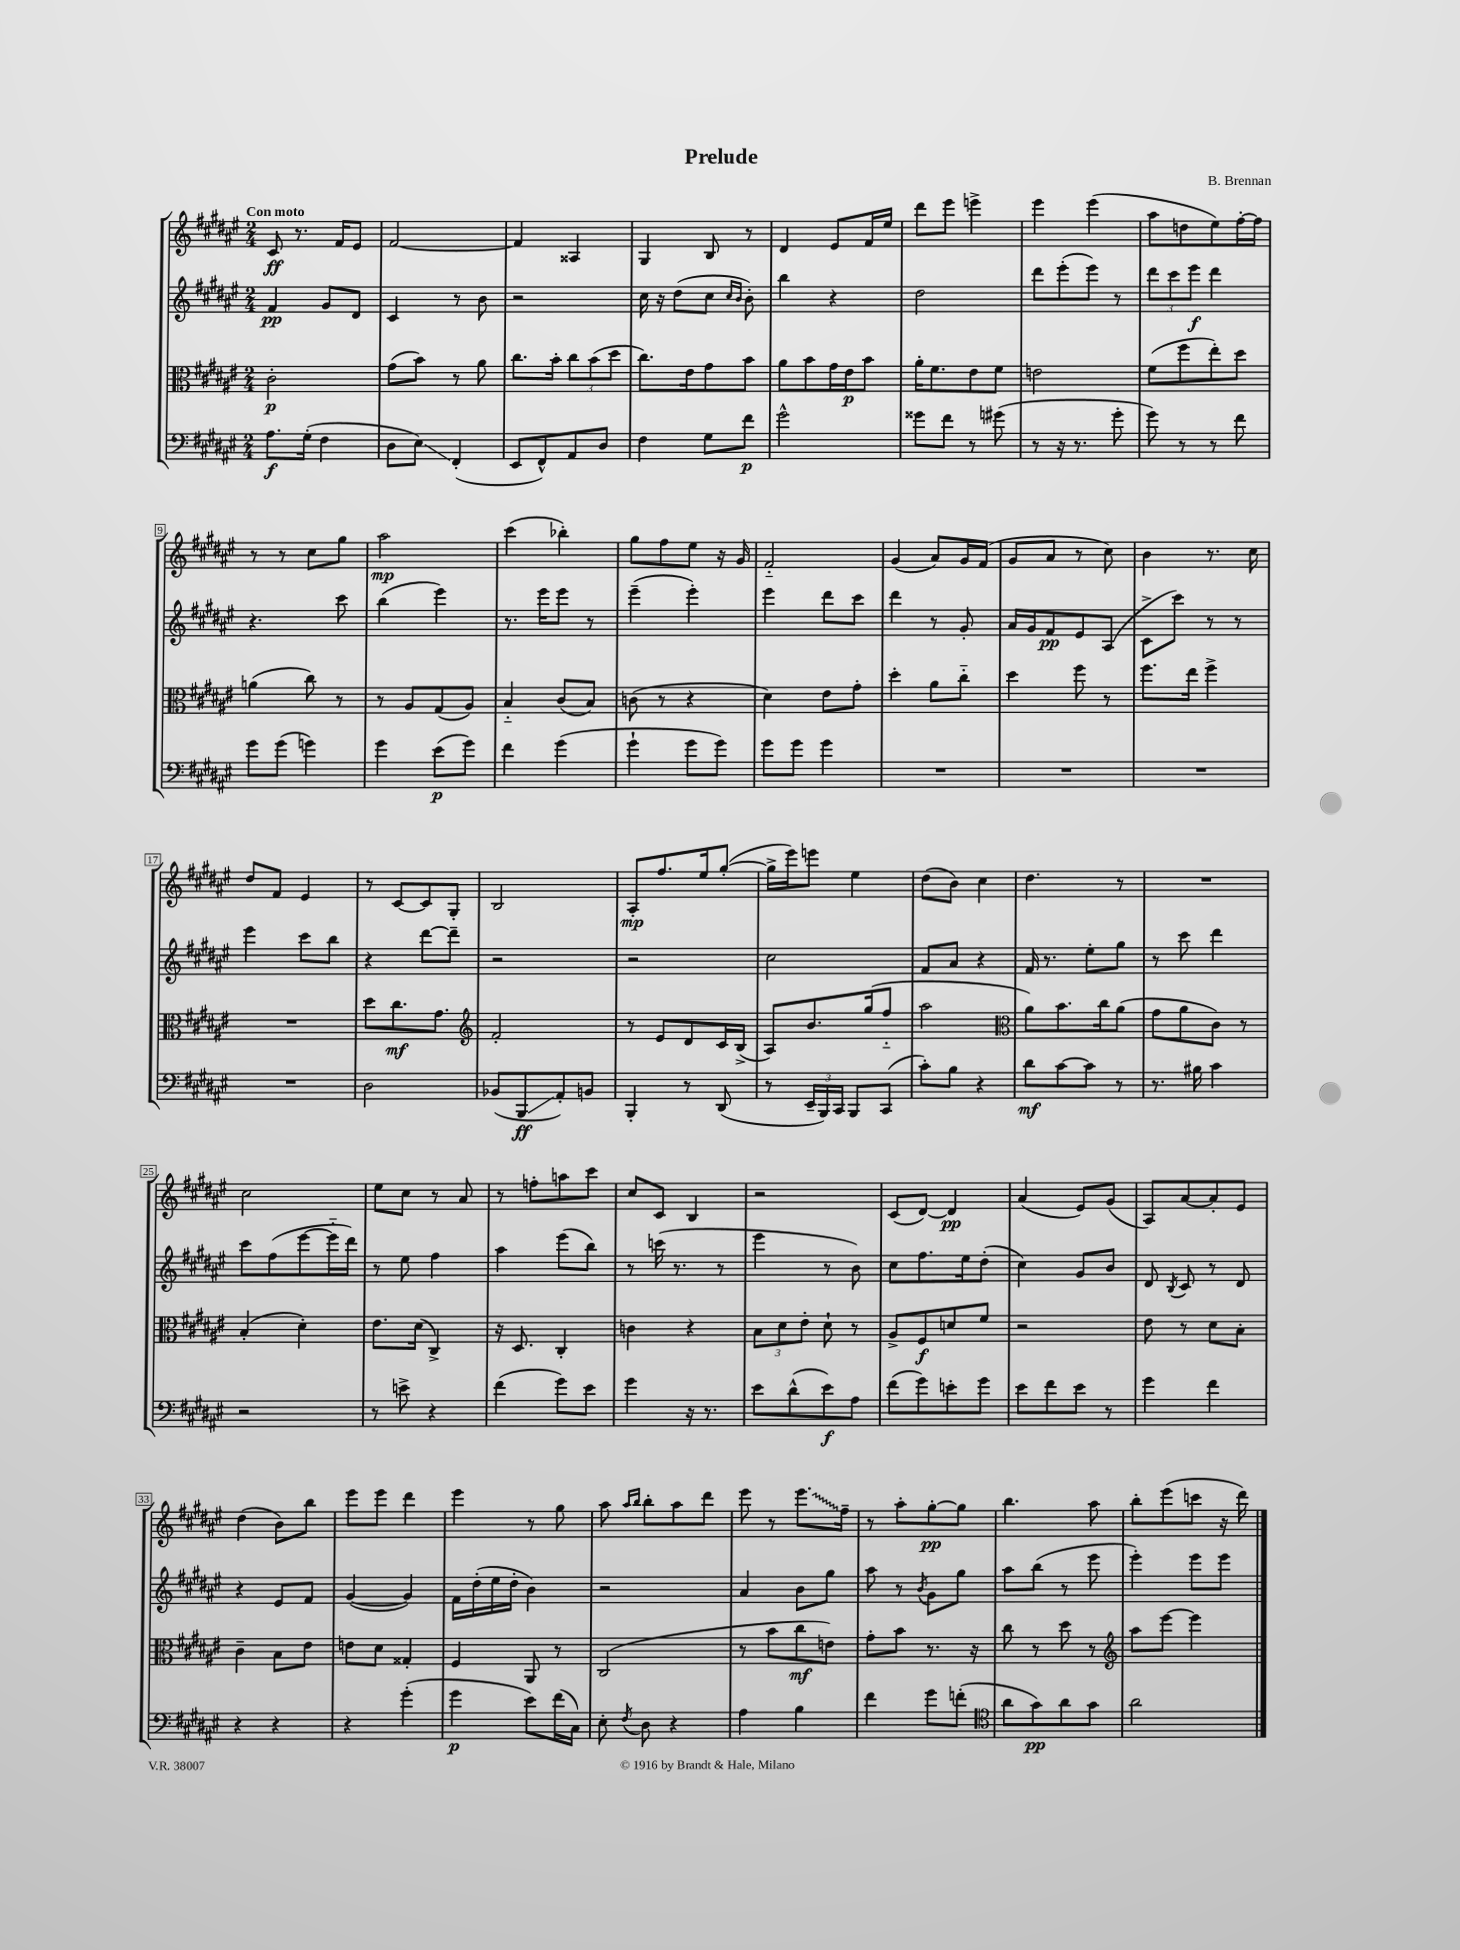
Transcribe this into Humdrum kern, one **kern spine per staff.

**kern	**kern	**kern	**kern
*staff4	*staff3	*staff2	*staff1
*clefF4	*clefC3	*clefG2	*clefG2
*k[f#c#g#d#a#e#]	*k[f#c#g#d#a#e#]	*k[f#c#g#d#a#e#]	*k[f#c#g#d#a#e#]
*M2/4	*M2/4	*M2/4	*M2/4
8.A#\L	2c#'\	4f#/	8c#/
.	.	.	8.r
(16G#'\Jk	.	.	.
4F#\	.	8g#/L	.
.	.	.	16f#/LK
.	.	8d#/J	8e#/J
=	=	=	=
8D#\L	(8g#\L	4c#/	[2f#/
8E#\J)	8b\J)	.	.
(4FF#'/	8r	8r	.
.	8a#\	8b\	.
=	=	=	=
8EE#/L	8.cc#\L	2r	4f#/]
8FF#^^/)	.	.	.
.	16b'\Jk	.	.
8AA#/	12cc#\L	.	4A##/
.	(12b\	.	.
8D#/J	.	.	.
.	12dd#\J	.	.
=	=	=	=
4F#\	8.cc#\L)	16cc#\	4G#/
.	.	16r	.
.	.	(8dd#\L	.
.	16e#\k	.	.
8G#\L	8g#\	8cc#\J	8B/
.	.	16qqcc#/LL	.
.	.	16qqb/JJ	.
8f#\J	8b\J	8b'\)	8r
=	=	=	=
2g#^^\	8a#\L	4bb\	4d#/
.	8b\	.	.
.	16g#\L	4r	8e#/L
.	16e#\J	.	.
.	8b\J	.	16f#/L
.	.	.	16ee#/JJ
=	=	=	=
8g##\L	16a#'\LK	2dd#\	8ddd#\L
.	8.f#\	.	.
8f#\J	.	.	8eee#\J
8r	8e#\	.	4eee^\
(8g#\	8f#\J	.	.
=	=	=	=
8r	2e\	8ddd#\L	4eee#\
16r	.	(8eee#'\	.
8.r	.	.	.
.	.	8eee#\J)	(4eee#\
8g#'\	.	8r	.
=	=	=	=
8g#\)	(8f#\L	12ddd#\L	8aa#\L
.	.	12ccc#\	.
8r	8ff#\	.	8dd\
.	.	12eee#\J	.
8r	8ee#'\)	4ddd#\	8ee#\)
8f#\	8dd#\J	.	[16ff#'\L
.	.	.	16ff#\]JJ
=	=	=	=
8g#\L	(4a\	4.r	8r
(8g#\J	.	.	8r
4g\)	8cc#\)	.	8cc#\L
.	8r	8ccc#\	8gg#\J
=	=	=	=
4g#\	8r	(4bb\	2aa#\
.	8A#/L	.	.
(8e#\L	(8G#/	4eee#\)	.
8g#\J)	8A#/J)	.	.
=	=	=	=
4f#\	4B'~/	8.r	(4ccc#\
.	.	16eee#\LK	.
(4g#\	(8c#/L	8eee#\J	4bb-'\)
.	8B/J)	8r	.
=	=	=	=
4g#`\	(8c\	(4eee#~\	8gg#\L
.	8r	.	8ff#\
8g#\L	4r	4eee#'\)	8ee#\J
8g#\J)	.	.	16r
.	.	.	16g#/
=	=	=	=
8g#\L	4d#\)	4eee#\	2f#'~/
8g#\J	.	.	.
4g#\	8e#\L	8ddd#\L	.
.	8g#'\J	8ccc#\J	.
=	=	=	=
2r	4dd#'\	4ddd#\	(4g#/
.	8a#\L	8r	8a#/L)
.	8cc#'~\J	8g#'/	16g#/L
.	.	.	(16f#/JJ
=	=	=	=
2r	4dd#\	16a#/LL	8g#/L
.	.	16g#/J	.
.	.	8f#/	8a#/J
.	8ff#\	8e#/	8r
.	8r	(8A#/J	8cc#\)
=	=	=	=
2r	8.ff#\L	8c#^\L	4b\
.	.	8ccc#\J)	.
.	16ee#\Jk	.	.
.	4ff#^\	8r	8.r
.	.	8r	.
.	.	.	16cc#\
=	=	=	=
2r	2r	4eee#\	8dd#/L
.	.	.	8f#/J
.	.	8ccc#\L	4e#/
.	.	8bb\J	.
=	=	=	=
2D#\	8dd#\L	4r	8r
.	8.cc#\	.	[8c#/L
.	.	[8ddd#\L	8c#/]
.	8.g#\J	.	.
.	.	8ddd#~\]J	8G#'/J
=	=	=	=
*	*clefG2	*	*
(8BB-/L	2f#'/	2r	2B/
8BBB/	.	.	.
8AA#'/)	.	.	.
8BB/J	.	.	.
=	=	=	=
4BBB'/	8r	2r	8A#'/L
.	8e#/L	.	8.ff#/
8r	8d#/	.	.
.	.	.	16ee#/k
(8DD#/	16c#/L	.	([8gg#'/J
.	(16B^/JJ	.	.
=	=	=	=
8r	8A#/L)	2cc#\	16gg#^\]LL
.	.	.	16eee#\J)
24EE#~/LL	8.b/	.	8eee\J
24BBB/)	.	.	.
24CC#/JJ	.	.	.
8BBB/L	.	.	4ee#\
.	(16gg#/k	.	.
(8CC#/J	8ff#'~/J	.	.
=	=	=	=
8c#'\L)	2aa#\	8f#/L	(8dd#\L
8B\J	.	8a#/J	8b\J)
4r	.	4r	4cc#\
=	=	=	=
*	*clefC3	*	*
8d#\L	8a#\L)	16f#/	4.dd#\
.	.	8.r	.
[8c#\	8.b\	.	.
8c#\]J	.	8ee#'\L	.
.	16cc#\k	.	.
8r	(8a#\J	8gg#\J	8r
=	=	=	=
8.r	8g#\L	8r	2r
.	8a#\	8ccc#\	.
16B#\	.	.	.
4c#\	8c#\J)	4ddd#\	.
.	8r	.	.
=	=	=	=
2r	(4B'/	8ccc#\L	2cc#\
.	.	(8ff#\	.
.	4d#'\)	[8eee#\	.
.	.	16eee#'~\]L	.
.	.	16ddd#\JJ)	.
=	=	=	=
8r	8.e#\L	8r	8ee#\L
8e^\	.	8ee#\	8cc#\J
.	(16d#\Jk	.	.
4r	4C#^/)	4ff#\	8r
.	.	.	8a#/
=	=	=	=
(4f#\	16r	4aa#\	8r
.	8.D#/	.	.
.	.	.	8ff'\L
8g#\L)	4C#'/	(8eee#\L	8aa\
8e#\J	.	8bb\J)	8ccc#\J
=	=	=	=
4g#\	4c\	8r	8cc#/L
.	.	(16ccc\	8c#/J
.	.	8.r	.
16r	4r	.	4B/
8.r	.	.	.
.	.	8r	.
=	=	=	=
8e#\L	12B\L	4eee#\	2r
.	12d#\	.	.
(8d#^^\	.	.	.
.	12e#'\J	.	.
8e#\)	8d#`\	8r	.
8A#\J	8r	8b\)	.
=	=	=	=
(8f#\L	8A#^/L	8cc#\L	(8c#/L
8g#\)	8F#/	8.ff#\	[8d#/J)
8e'\	8d/	.	4d#/]
.	.	16ee#\k	.
8g#\J	8f#/J	(8dd#'\J	.
=	=	=	=
8e#\L	2r	4cc#\)	(4a#/
8f#\	.	.	.
8e#\J	.	8g#/L	8e#/L)
8r	.	8b/J	(8g#/J
=	=	=	=
4g#\	8e#\	8d#/	8A#/L)
.	.	8qB/	.
.	8r	8c#/	[8a#/
4f#\	8d#\L	8r	8a#'/]
.	8B'\J	8d#/	8e#/J
=	=	=	=
4r	4c#~\	4r	(4dd#\
4r	8B\L	8e#/L	8b\L)
.	8e#\J	8f#/J	8bb\J
=	=	=	=
4r	8e\L	([4g#/	8eee#\L
.	8d#\J	.	8eee#\J
(4g#'\	4G##'/	4g#/])	4ddd#\
=	=	=	=
4g#\	4F#/	16f#\LL	4eee#\
.	.	(16dd#'\	.
.	.	16ee#\	.
.	.	16dd#'\JJ	.
8e#\L)	8AA#/	4b\)	8r
(16f#\L	8r	.	8gg#\
16C#\JJ)	.	.	.
=	=	=	=
8E#'\	(2C#/	2r	8aa#\
.	.	.	16qqaa#/LL
8qF#/	.	.	16qqbb/JJ
8D#\	.	.	8bb'\L
4r	.	.	8aa#\
.	.	.	8ddd#\J
=	=	=	=
4A#\	8r	4a#/	8eee#\
.	8b\L	.	8r
4B\	8cc#\	8b\L	8.eee#\L
.	8e\J)	8gg#\J	.
.	.	.	16ff#~\Jk
=	=	=	=
4f#\	8g#'\L	8aa#\	8r
.	8b\J	8r	8aa#'\L
.	.	8qb/	.
8g#\L	8.r	8g#\L	[8gg#'\
(8f'\J	.	8gg#\J	8gg#\]J
.	16r	.	.
=	=	=	=
*clefC4	*	*	*
8a#\L	8cc#\	8aa#\L	4.bb\
8g#\)	8r	(8bb\J	.
8a#\	8dd#\	8r	.
8g#\J	8r	8eee#\	8aa#\
=	=	=	=
*	*clefG2	*	*
2a#\	8aa#\L	4eee#'\)	8bb'\L
.	[8eee#\J	.	(8eee#\
.	4eee#\]	8eee#\L	8ccc\J
.	.	8eee#\J	16r
.	.	.	16ddd#\)
==	==	==	==
*-	*-	*-	*-
